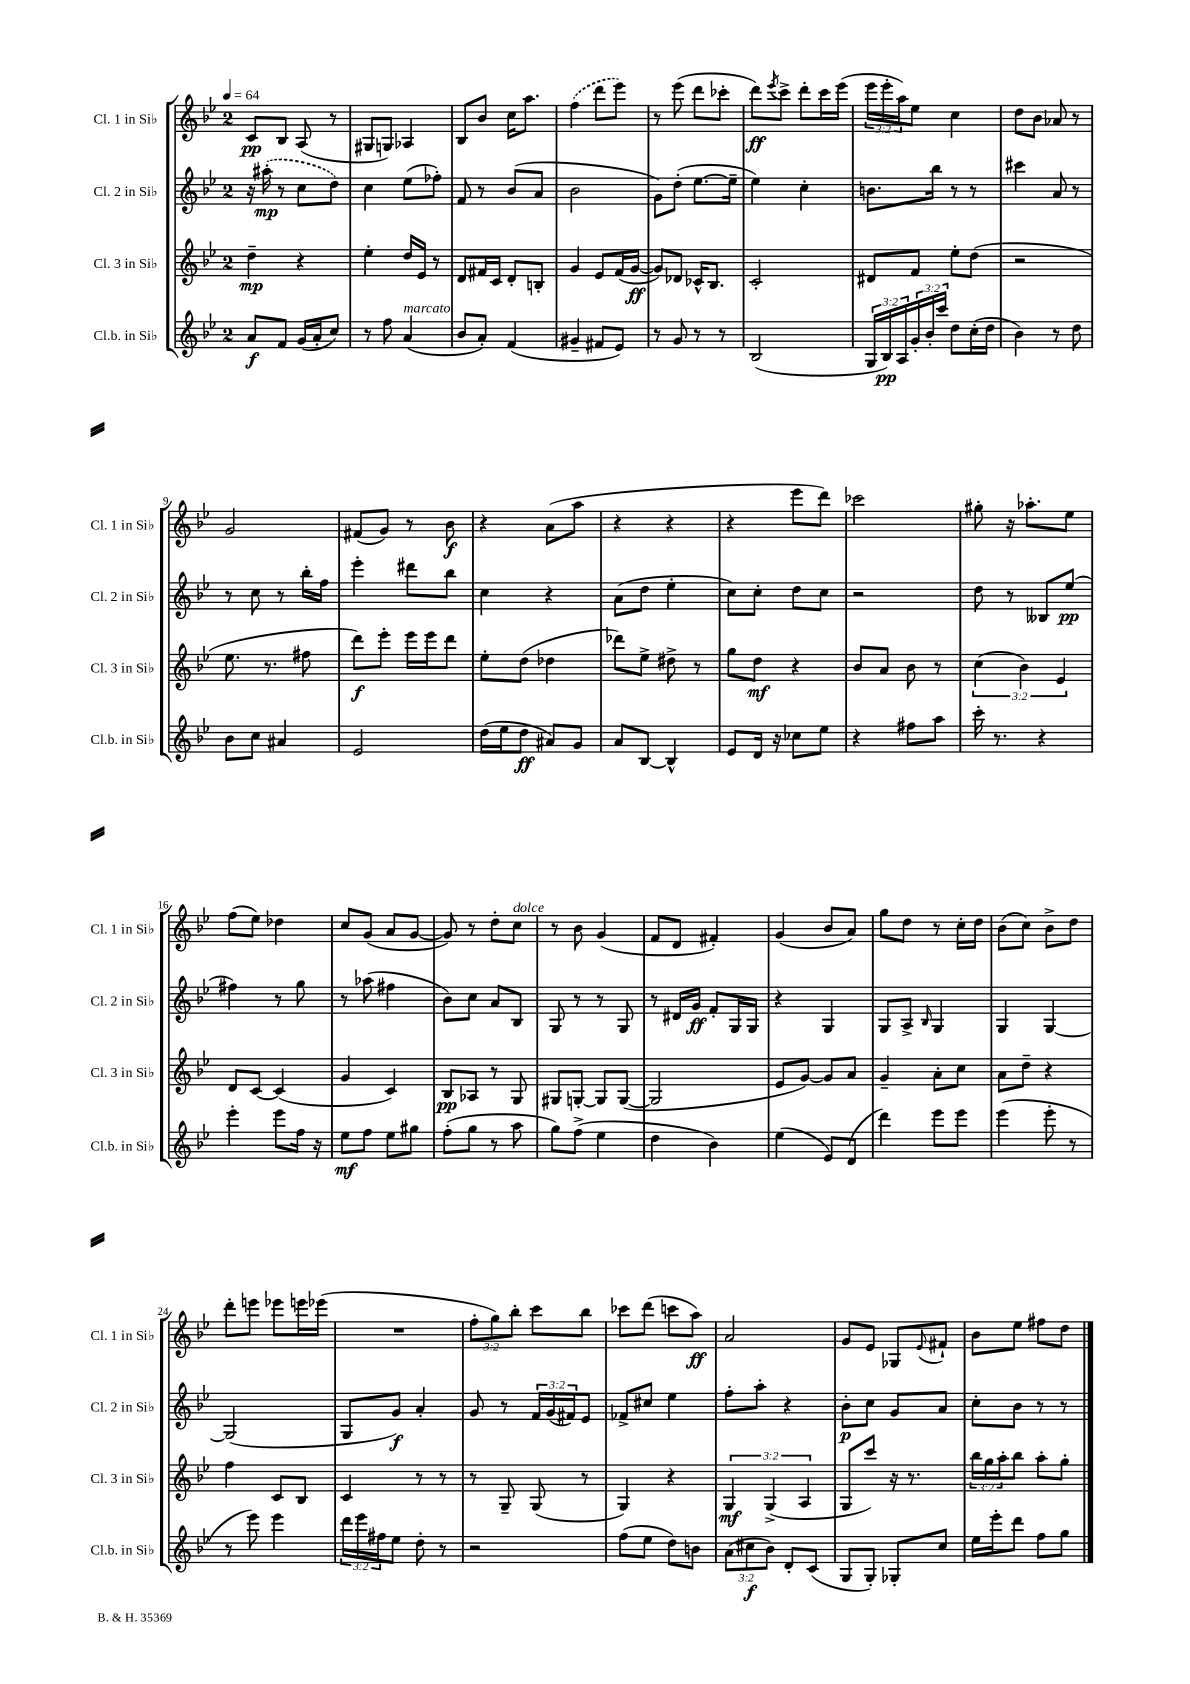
<<
\new StaffGroup <<
\new Staff = "s0" \with { instrumentName = "Cl. 1 in Sib" shortInstrumentName = "Cl. 1 in Sib" } {
    \clef treble \key bes \major \once \override Staff.TimeSignature.style = #'single-digit \time 2/4 \override Staff.TupletNumber.text = #tuplet-number::calc-fraction-text \tempo 4 = 64
    c'8\pp bes8 a8( r8 |
    gis8 g8) aes4 |
    bes8 bes'8 c''16 a''8. |
    \once \slurDashed f''4( d'''8 ees'''8) |
    r8 ees'''8( d'''8 ces'''8-. |
    d'''8\ff) \acciaccatura { ees'''8 } c'''8-> d'''8-. c'''16 ees'''16( |
    \tuplet 3/2 { ees'''16 ees'''16-. a''16) } ees''8 c''4 |
    d''8 bes'8 aes'8 r8 |
    g'2 |
    fis'8( g'8) r8 bes'8\f |
    r4 a'8( a''8 |
    r4 r4 |
    r4 ees'''8 d'''8) |
    ces'''2 |
    gis''8-. r16 aes''8.-. ees''8 |
    f''8( ees''8) des''4 |
    c''8 g'8( a'8 g'8~ |
    g'8) r8 d''8-. c''8^\markup { \italic "dolce" } |
    r8 bes'8 g'4( |
    f'8 d'8 fis'4-.) |
    g'4( bes'8 a'8) |
    g''8 d''8 r8 c''16-. d''16 |
    bes'8( c''8) bes'8-> d''8 |
    d'''8-. e'''8 ees'''8 e'''16 ees'''16( |
    R2 |
    \tuplet 3/2 { f''8-. g''8) bes''8-. } c'''8 bes''8 |
    ces'''8 d'''8( c'''8 a''8\ff) |
    a'2 |
    g'8 ees'8 ges8 \appoggiatura { ees'8 } fis'8-! |
    bes'8 ees''8 fis''8 d''8 \bar "|." |
}
\new Staff = "s1" \with { instrumentName = "Cl. 2 in Sib" shortInstrumentName = "Cl. 2 in Sib" } {
    \clef treble \key bes \major \once \override Staff.TimeSignature.style = #'single-digit \time 2/4 \override Staff.TupletNumber.text = #tuplet-number::calc-fraction-text
    r16 \once \slurDashed ais''16-.\mp( r8 c''8 d''8) |
    c''4 ees''8( fes''8-.) |
    f'8 r8 bes'8( a'8 |
    bes'2 |
    g'8) d''8-.( ees''8.~ ees''16-- |
    ees''4) c''4-. |
    b'8. bes''16 r8 r8 |
    cis'''4 a'8 r8 |
    r8 c''8 r8 bes''16-. f''16 |
    ees'''4-. dis'''8 bes''8 |
    c''4 r4 |
    a'8( d''8 ees''4-. |
    c''8) c''8-. d''8 c''8 |
    r2 |
    d''8 r8 beses8 ees''8\pp( |
    fis''4) r8 g''8 |
    r8 aes''8( fis''4 |
    bes'8) c''8 a'8 bes8 |
    g8 r8 r8 g8 |
    r8 dis'16 g'16\ff f'8-. g16 g16 |
    r4 g4 |
    g8 a8-> \grace { bes16 } g4 |
    g4 g4~ |
    g2( |
    g8 g'8\f) a'4-. |
    g'8 r8 \tuplet 3/2 { f'16 g'16( fis'16) } ees'8 |
    fes'8-> cis''8 ees''4 |
    f''8-. a''8-. r4 |
    bes'8-.\p c''8 g'8 a'8 |
    c''8-. bes'8 r8 r8 \bar "|." |
}
\new Staff = "s2" \with { instrumentName = "Cl. 3 in Sib" shortInstrumentName = "Cl. 3 in Sib" } {
    \clef treble \key bes \major \once \override Staff.TimeSignature.style = #'single-digit \time 2/4 \override Staff.TupletNumber.text = #tuplet-number::calc-fraction-text
    d''4--\mp r4 |
    ees''4-. d''16 ees'16 r8 |
    d'8 fis'16 c'16 d'8-. b8-. |
    g'4 ees'8 f'16( g'16~\ff |
    g'8) des'8 ces'16-^ bes8. |
    c'2-. |
    dis'8 f'8 ees''8-. d''8( |
    r2 |
    ees''8. r8. fis''8 |
    d'''8\f) ees'''8-. ees'''16 ees'''16 d'''8 |
    ees''8-. d''8( des''4 |
    des'''8) ees''8-> dis''8-> r8 |
    g''8 d''8\mf r4 |
    bes'8 a'8 bes'8 r8 |
    \tuplet 3/2 { c''4( bes'4) ees'4 } |
    d'8 c'8~ c'4( |
    g'4 c'4) |
    bes8\pp aes8 r8 g8 |
    gis8 g8~-. g8 g8~( |
    g2 |
    ees'8 g'8~) g'8 a'8 |
    g'4-- a'8-. c''8 |
    a'8 d''8-- r4 |
    f''4 c'8 bes8 |
    c'4 r8 r8 |
    r8 g8-- g8( r8 |
    g4) r4 |
    \tuplet 3/2 { g4\mf g4->( a4 } |
    g8 c'''8) r16 r8. |
    \tuplet 3/2 { bes''16 g''16 a''16-. } bes''8 a''8-. g''8-. \bar "|." |
}
\new Staff = "s3" \with { instrumentName = "Cl.b. in Sib" shortInstrumentName = "Cl.b. in Sib" } {
    \clef treble \key bes \major \once \override Staff.TimeSignature.style = #'single-digit \time 2/4 \override Staff.TupletNumber.text = #tuplet-number::calc-fraction-text
    a'8\f f'8 g'16( a'16-. c''8) |
    r8 f''8 a'4^\markup { \italic "marcato" }( |
    bes'8 a'8-.) f'4( |
    gis'4-- fis'8 ees'8) |
    r8 g'8 r8 r8 |
    bes2( |
    \tuplet 3/2 { g16 bes16\pp) a16 } \tuplet 3/2 { g'16-. bes'16-. c'''16 } d''8 c''16-.( d''16 |
    bes'4) r8 d''8 |
    bes'8 c''8 ais'4 |
    ees'2 |
    d''16( ees''16 d''8\ff ais'8) g'8 |
    a'8 bes8~ bes4-^ |
    ees'8 d'16 r16 ces''8 ees''8 |
    r4 fis''8 a''8 |
    c'''16-. r8. r4 |
    ees'''4-. ees'''8 f''16 r16 |
    ees''8\mf f''8 ees''8 gis''8 |
    f''8-.( g''8 r8 a''8 |
    g''8) f''8->( ees''4 |
    d''4 bes'4) |
    ees''4( ees'8) d'8( |
    d'''4) ees'''8 ees'''8 |
    ees'''4( ees'''8-. r8 |
    r8 ees'''8) ees'''4 |
    \tuplet 3/2 { d'''16 ees'''16 fis''16 } ees''8 d''8-. r8 |
    r2 |
    f''8( ees''8 d''8) b'8 |
    \tuplet 3/2 { a'8( cis''8\f bes'8) } d'8-. c'8( |
    g8 g8-.) ges8-. c''8 |
    ees''16 ees'''16-. d'''8 f''8 g''8 \bar "|." |
}
>>
>>
